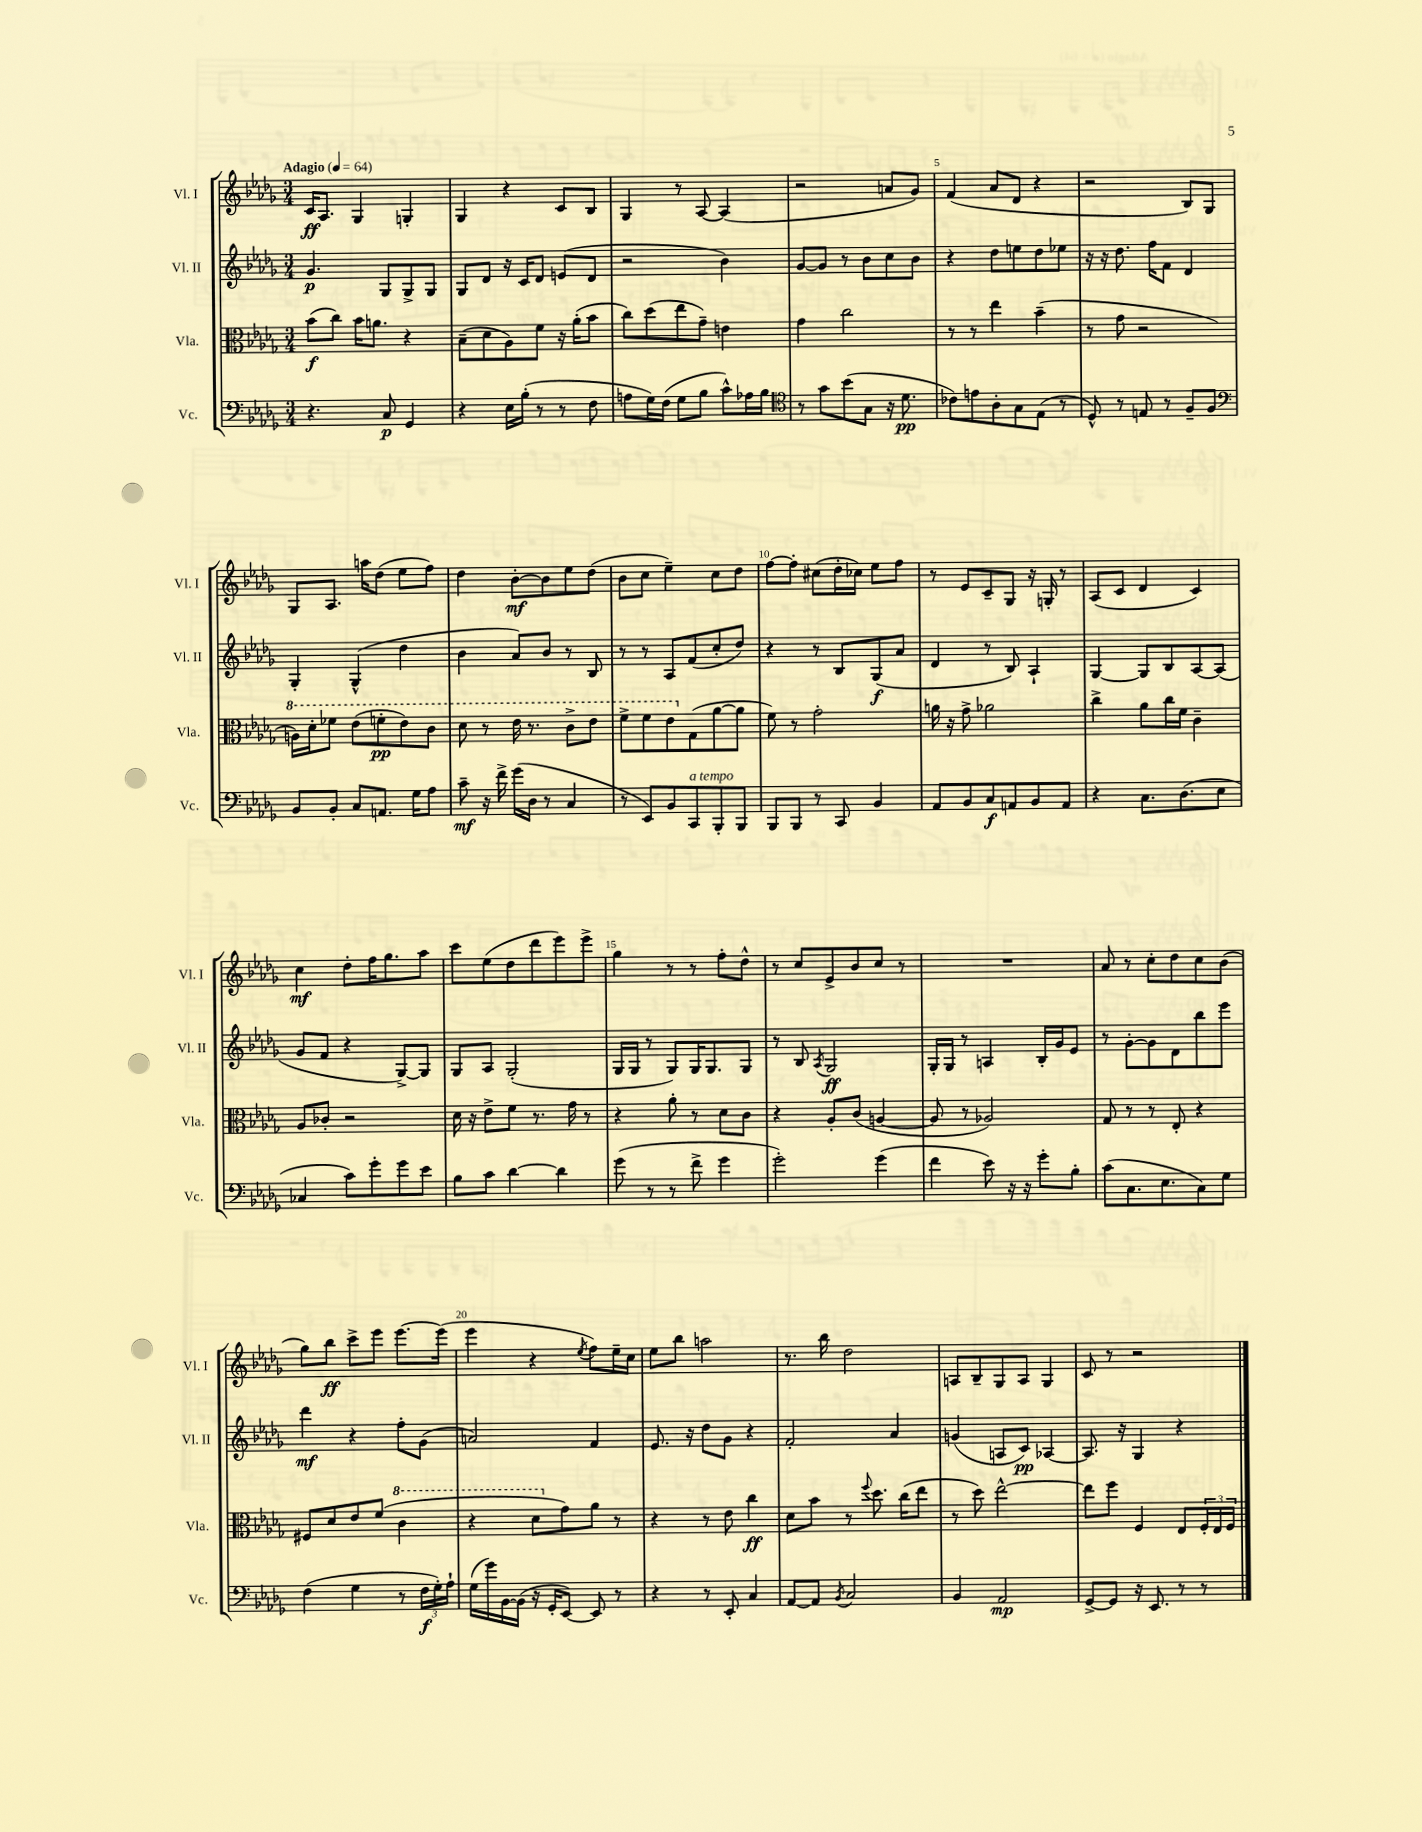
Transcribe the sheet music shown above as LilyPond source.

<<
\new StaffGroup <<
\new Staff = "s0" \with { instrumentName = "Vl. I" shortInstrumentName = "Vl. I" } {
    \clef treble \key des \major \numericTimeSignature \time 3/4 \tempo "Adagio" 4 = 64
    c'16\ff aes8. ges4 g4-. |
    ges4 r4 c'8 bes8 |
    ges4 r8 aes8~ aes4( |
    r2 a'8 ges'8) |
    f'4( aes'8 des'8 r4 |
    r2 bes8) ges8 |
    ges8 aes8. a''16 des''8( ees''8 f''8) |
    des''4 bes'8~-.\mf bes'8 ees''8 des''8( |
    bes'8 c''8 ees''4--) c''8 des''8 |
    f''8~ f''8-. cis''8( des''16-. ces''16) ees''8 f''8 |
    r8 ees'8 c'8-- ges8 r16 g16-. r8 |
    aes8( c'8 des'4 c'4) |
    c''4\mf des''8-. f''16 ges''8. aes''8 |
    c'''8 ees''8( des''8 des'''8 ees'''8) ees'''8-> |
    ges''4 r8 r8 f''8-. des''8-^ |
    r8 c''8 ees'8-> bes'8 c''8 r8 |
    R2. |
    aes'8 r8 c''8-. des''8 c''8 bes'8( |
    ges''8) bes''8\ff c'''8-> ees'''8 ees'''8.~ ees'''16( |
    ees'''4 r4 \acciaccatura { ees''8 } f''8) ees''16-- c''16 |
    ees''8 bes''8 a''2 |
    r8. bes''16 des''2 |
    a8 bes8-- ges8 a8 ges4 |
    c'8 r8 r2 \bar "|." |
}
\new Staff = "s1" \with { instrumentName = "Vl. II" shortInstrumentName = "Vl. II" } {
    \clef treble \key des \major \numericTimeSignature \time 3/4
    ges'4.\p ges8 ges8-> ges8 |
    ges8 des'8 r16 c'16 des'8 e'8( des'8 |
    r2 bes'4) |
    ges'8~ ges'8 r8 bes'8 c''8 bes'8 |
    r4 des''8 e''8 des''8 ees''8 |
    r16 r16 des''8. f''16 f'8 des'4 |
    ges4-. ges4-^( des''4 |
    bes'4 aes'8) bes'8 r8 bes8 |
    r8 r8 aes8 f'8( c''8-. des''8) |
    r4 r8 bes8 ges8\f( aes'8 |
    des'4 r8 bes8) aes4-! |
    ges4~ ges8 bes8 aes8~ aes8( |
    ges'8 f'8 r4 ges8~->) ges8 |
    ges8 aes8 ges2-.( |
    ges16 ges16 r8 ges8) ges16 ges8. ges8 |
    r8 bes8 \acciaccatura { aes8 } ges2\ff |
    ges16-. ges16 r8 a4 bes16-. ges'16 ees'8 |
    r8 ges'8~-. ges'8 des'8 bes''8 ees'''8 |
    des'''4\mf r4 f''8-. ges'8( |
    a'2) f'4 |
    ees'8. r16 des''8 ges'8 r4 |
    f'2-. aes'4 |
    g'4( a8 c'8\pp) aes4~ |
    aes8. r16 ges4 r4 \bar "|." |
}
\new Staff = "s2" \with { instrumentName = "Vla." shortInstrumentName = "Vla." } {
    \clef alto \key des \major \numericTimeSignature \time 3/4
    bes'8\f( c''8) bes'16 a'8. r4 |
    bes8--( des'8 aes8) f'8 r16 aes'16-.( bes'8 |
    c''8) des''8( ees''8 ges'8--) e'4 |
    ges'4 c''2 |
    r8 r8 ees''4 bes'4--( |
    r8 ges'8 r2 |
    \ottava #1 a'16) des''16-. fes''8 ees''8( f''8-.\pp ees''8) c''8 |
    des''8 r8 ees''16 r8. c''8-> ees''8 |
    f''8-> f''8 ees''8 \ottava #0 ges8( aes'8~ aes'8 |
    f'8) r8 ges'2-. |
    a'16 r16 ges'8-> aes'2 |
    c''4-> aes'8 c''16 f'16 c'4-- |
    aes8 ces'8-. r2 |
    des'16 r16 ees'8-> f'8 r8. ges'16 r8 |
    r4 aes'8-. r8 des'8 c'8 |
    r4 aes8-. c'8( a4~ |
    a8 r8 aes2) |
    ges8 r8 r8 ees8-. r4 |
    fis8 des'8 ees'8 f'8( \ottava #1 c''4 |
    r4 des''8 \ottava #0 ges'8) aes'8 r8 |
    r4 r8 ees'8 c''4\ff |
    des'8 bes'8 r8 \appoggiatura { f''8 } des''8. c''16( ees''8 |
    r8 des''8) ees''2~-^ |
    ees''8 f''8 f4 ees8 \tuplet 3/2 { f16-. ees16 f16 } \bar "|." |
}
\new Staff = "s3" \with { instrumentName = "Vc." shortInstrumentName = "Vc." } {
    \clef bass \key des \major \numericTimeSignature \time 3/4
    r4. c8\p ges,4 |
    r4 ees16 bes16-.( r8 r8 f8 |
    a8 ges16) f16( ges8 bes8 c'8-^) aes16 bes16 |
    \clef tenor r8 ges'8 bes'8( ges8 r16 des'8.\pp |
    ces'8) e'8 aes8-. ges8 ees8( r8 |
    des8-^) r8 e8 r8 f8-- f8 |
    \clef bass bes,8 bes,8-. c8 a,8. ges16 aes8 |
    c'8--\mf r16 f'16-> ges'16( des16 r8 c4 |
    r8 ees,8) bes,8 c,8^\markup { \italic "a tempo" } bes,,8-. bes,,8 |
    bes,,8 bes,,8 r8 c,8 bes,4 |
    aes,8 bes,8 c8\f a,8 bes,8 a,8 |
    r4 c8. des8.( ees8 |
    ces4 c'8) ges'8-. ges'8 ees'8 |
    bes8 c'8 des'4~ des'4 |
    ges'8( r8 r8 f'8-> ges'4 |
    ges'2-.) ges'4( |
    f'4 ees'8) r16 r16 ges'8-. bes8-. |
    c'8( c8. ees8. c8) ges8 |
    f4( ges4 r8 \tuplet 3/2 { f16\f ges16-.) aes16-! } |
    ges16( ges'16) bes,16~ bes,16( r16 ges,16-. ees,8~) ees,8 r8 |
    r4 r8 ees,8-. c4 |
    aes,8~ aes,8 \acciaccatura { bes,8 } c2 |
    bes,4 aes,2\mp |
    ges,8~-> ges,8 r16 ees,8. r8 r8 \bar "|." |
}
>>
>>
\layout { \context { \Score \override BarNumber.break-visibility = ##(#f #t #t) barNumberVisibility = #(every-nth-bar-number-visible 5) } }
